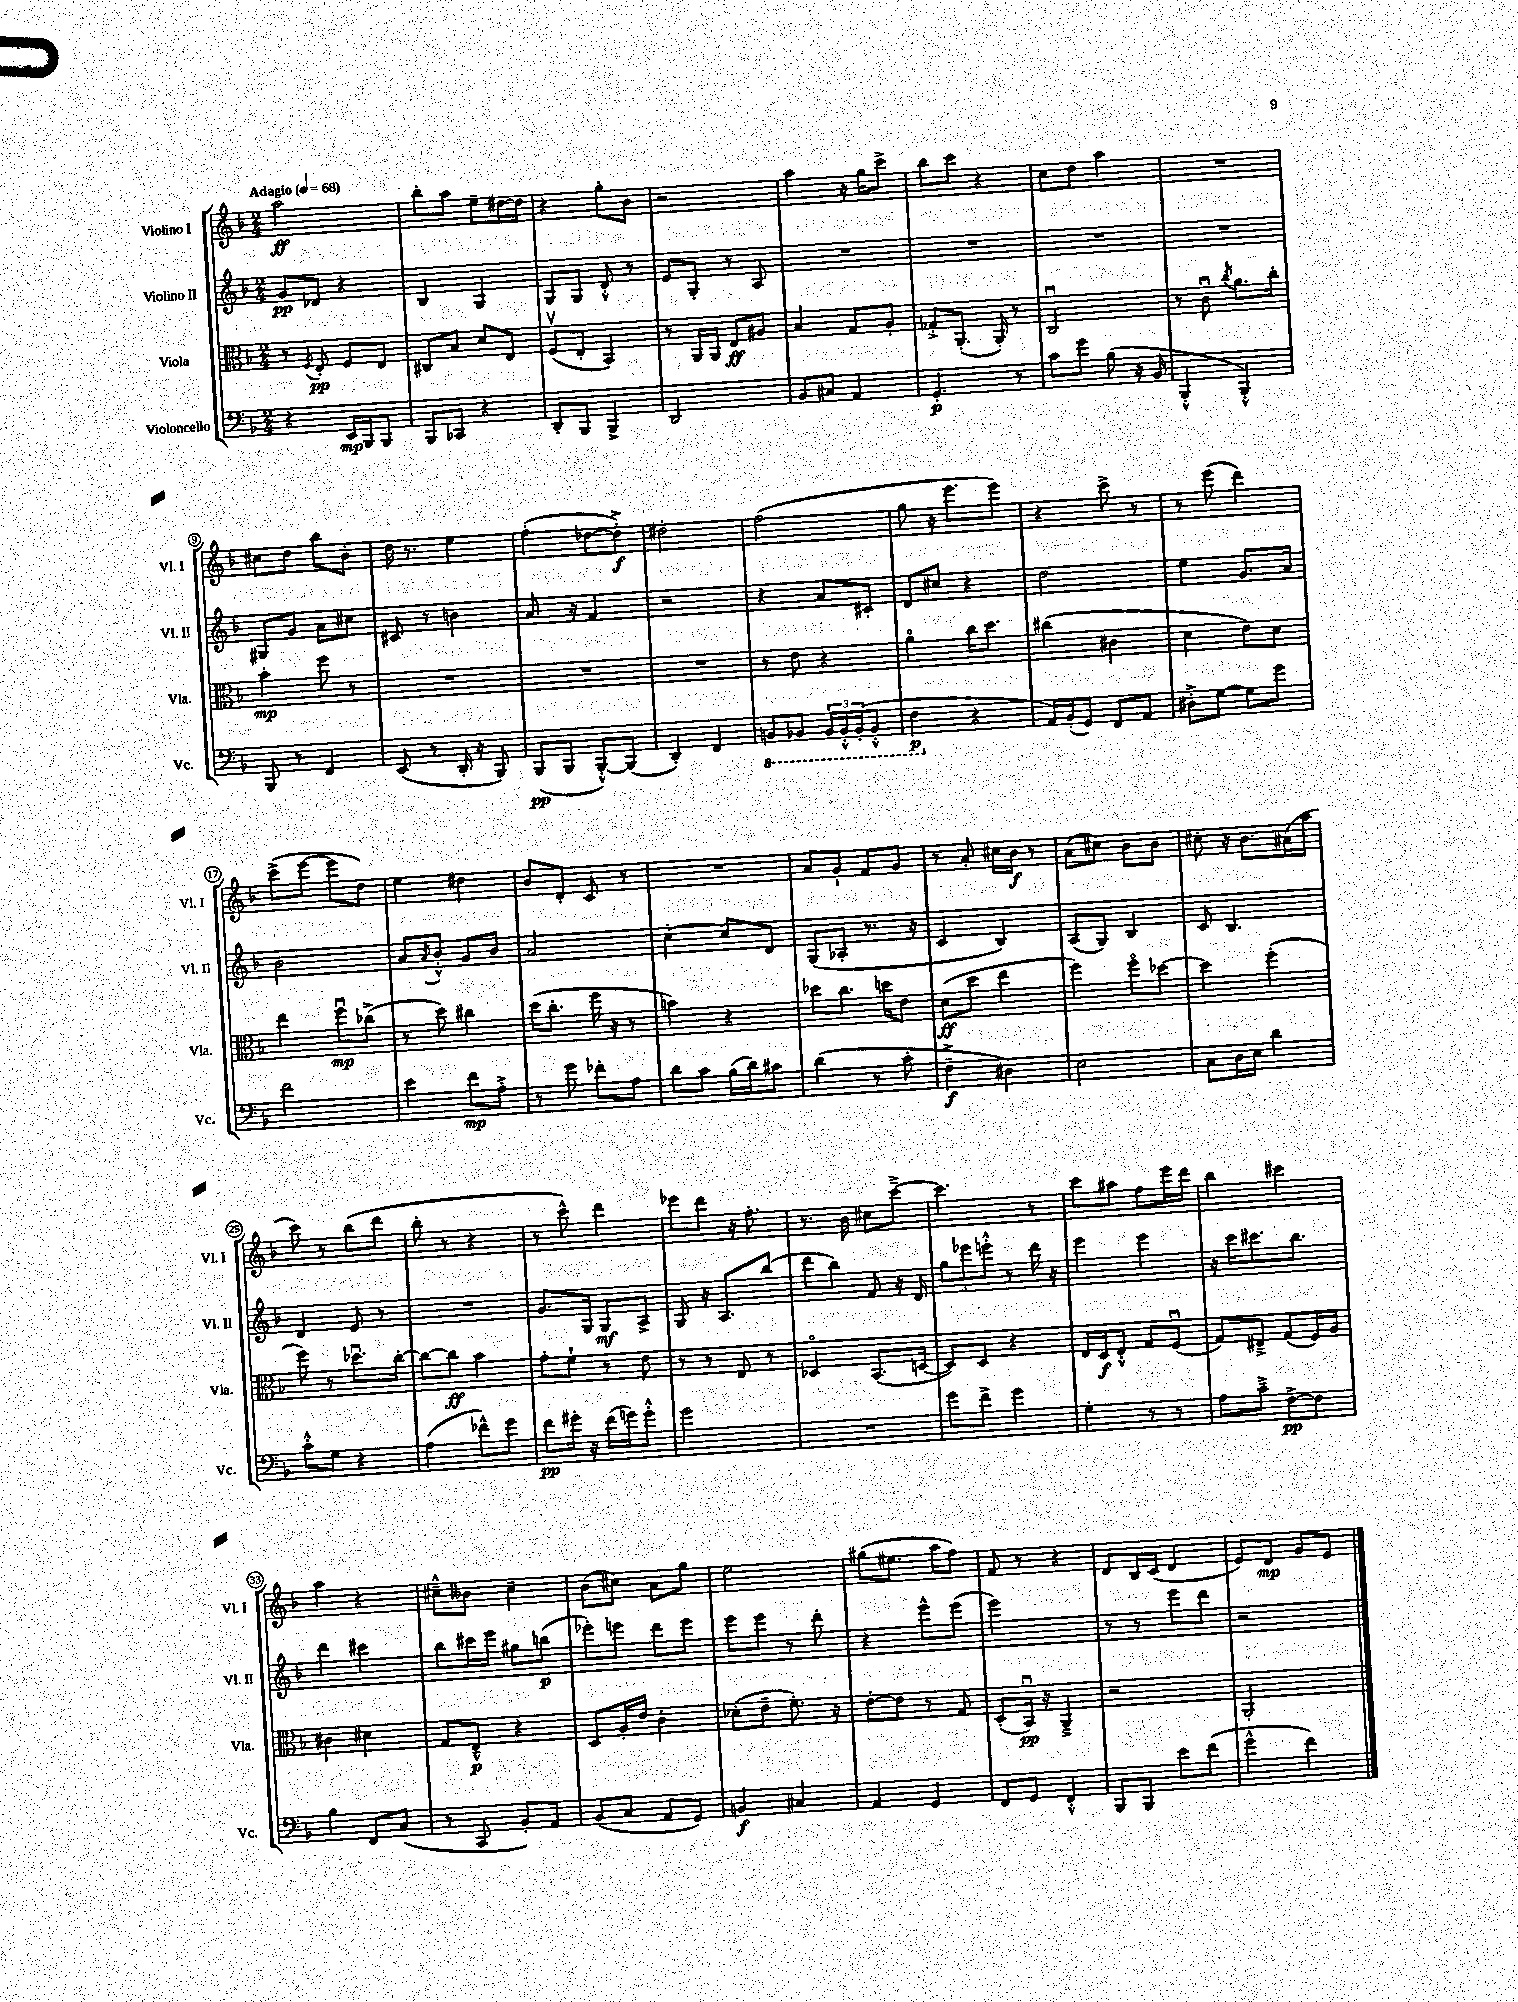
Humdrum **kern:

**kern	**kern	**kern	**kern
*staff4	*staff3	*staff2	*staff1
*clefF4	*clefC3	*clefG2	*clefG2
*k[b-]	*k[b-]	*k[b-]	*k[b-]
*M2/4	*M2/4	*M2/4	*M2/4
*MM68	*MM68	*MM68	*MM68
4r	8r	8g	2aa
.	8qF	.	.
.	8E'	8d-	.
16EE	8F	4r	.
16BBB-	.	.	.
8BBB-	8E	.	.
=	=	=	=
8BBB-	8C#	4B-	8bb-'
8CC-	8B-	.	8aa
4r	8d	4G	8ee~
.	8E	.	[16dd#
.	.	.	16dd#]
=	=	=	=
8DD'	(8Fv	8G	4r
8BBB-	8E'	8G	.
4BBB-^	4BB-)	8d'^^	8gg'
.	.	8r	8b-
=	=	=	=
2DD	8r	8e	2r
.	16AA	8G'	.
.	16AA	.	.
.	8E	8r	.
.	8A#	8A	.
=	=	=	=
8BB-	4B-	2r	4aa
8C#	.	.	.
4AA	8G	.	16r
.	.	.	16gg
.	8A'	.	8ccc^
=	=	=	=
4.GG'	8G-'^	2r	8bb-
.	(8.AA'	.	8ccc
.	.	.	4r
.	16AA')	.	.
8r	8r	.	.
=	=	=	=
8c	2Cu	2r	8cc
8g	.	.	8dd
(8B-	.	.	4aa
16r	.	.	.
16BB-	.	.	.
=	=	=	=
4BBB-'^^	8r	2r	2r
.	8cu	.	.
.	8qcc	.	.
4BBB-'^^)	8.a	.	.
.	16cc'	.	.
=	=	=	=
8BBB-	4b-'	8G#	8cc#
8r	.	8g	8dd
4FF	8ff	8a	8bb-
.	8r	8cc#	8b-'
=	=	=	=
(8EE	2r	8c#	16dd
.	.	.	8.r
8r	.	8r	.
16DD'	.	4b	4ee
16r	.	.	.
8BBB-)	.	.	.
=	=	=	=
(8BBB-	2r	8.a	(4ff'
8BBB-	.	.	.
.	.	16r	.
[8BBB-'^^)	.	4f	[8dd-
(8BBB-]	.	.	8dd-'^])
=	=	=	=
4DD')	2r	2r	2dd#'
4FF	.	.	.
=	=	=	=
8BBB	8r	4r	(2ff
8BBB-	8e	.	.
24BBB-	4r	8a	.
24BBB-'^^	.	.	.
(24BBB-'	.	.	.
8BBB-'^^	.	8c#'	.
=	=	=	=
4FF	4ao	8d	8gg
.	.	8cc#	16r
.	.	.	8.eee
4r	16cc	4r	.
.	8.dd	.	.
.	.	.	8eee)
=	=	=	=
16AA)	(4cc#	2dd	4r
(16BB-'	.	.	.
8GG)	.	.	.
8FF	4c#	.	8ccc^
8AA	.	.	8r
=	=	=	=
8D#'^	4d	4ee	8r
[8G	.	.	(8eee
8G]	8e)	8.g	4ddd)
8g	8d	.	.
.	.	16a	.
=	=	=	=
2f	4ee	2b-	(8ccc^
.	.	.	[8eee
.	8ffu	.	8eee]
.	(8cc-^	.	8dd)
=	=	=	=
4e	8r	8a	4ee
.	.	8qa	.
.	8dd)	8b-'^^	.
8f	4cc#	8g	4dd#
8A'^	.	8b-	.
=	=	=	=
8r	(16dd	2a	8b-
.	8.cc'	.	.
8g	.	.	8d'
8f-'	16ff	.	8c
.	16r	.	.
8A	8r	.	8r
=	=	=	=
8d	4b)	[4cc'	2r
8c	.	.	.
(16B-	4r	8cc]	.
16d)	.	.	.
8c#	.	8d	.
=	=	=	=
(4d	8dd-	(8G	8a
.	8.cc	8A-'	8g`
8r	.	8.r	8f
.	16dd	.	.
8c'	8e	.	8g
.	.	16r	.
=	=	=	=
4F~^	(8d	4c	8r
.	8dd	.	8a'
4D#)	4ee	4B-)	16cc#
.	.	.	16b-
.	.	.	8r
=	=	=	=
2E	4ff)	(8A	(8a
.	.	8G)	8cc#)
.	8ffo	4B-	8b-
.	[8dd-	.	8b-
=	=	=	=
8C	4dd-]	8c	8cc#'
16D	.	4.B-	16r
16E	.	.	8.b-
4d	(4ff'	.	.
.	.	.	(16a#
.	.	.	16aa
=	=	=	=
8c'^^	8ff)	4d	8ccc)
8G	8r	.	8r
4r	8.dd-u	8e	(8bb-
.	.	8r	8ddd
.	[16cc'	.	.
=	=	=	=
(4A	8cc_	2r	8bb-'
.	8cc]	.	8r
8f-^^)	4b-	.	4r
8g	.	.	.
=	=	=	=
8f	8g'	8.g	8r
16g#'	8f`	.	8ccc^^)
16r	.	16G	.
(16f	8r	8G	4ddd
16g)	.	.	.
8g'^^	8e	8A^	.
=	=	=	=
2g	8r	8G	8eee-
.	8r	16r	8ddd
.	.	8.A	.
.	8E	.	16r
.	.	.	8.ff'
.	8r	(8bb-	.
=	=	=	=
2r	4D-o	8ddd	8.r
.	.	8bb-)	.
.	.	.	16b-
.	(8.BB-	8f	8cc#
.	.	16r	[8ccc~^
.	[16D	16d	.
=	=	=	=
8g	8D])	12gg	4.ccc]
.	.	12eee-	.
8f^	8D	.	.
.	.	12eee'^^	.
4g	4r	8r	.
.	.	16ddd	8r
.	.	16r	.
=	=	=	=
4G'	16E	4eee	8ccc
.	16D	.	.
.	8E'^^	.	8aa#
8r	8G	4eee	8ff
8r	(8Fu	.	16eee
.	.	.	16ddd
=	=	=	=
8A	8G)	16r	4bb-
.	.	16ccc	.
8c~^	8E#~^	8.ccc#	.
[8F^	(8G	.	4ccc#
.	.	8.bb-	.
8F]	16F)	.	.
.	16A	.	.
=	=	=	=
4B-	4c#	4ddd	4aa
8FF	4d#	4ccc#	4r
(8C	.	.	.
=	=	=	=
8r	8G	8bb-	8cc#~^^
8CC	8E~^^	16ccc#	8b--
.	.	16eee	.
8BB-')	4r	8gg#	4cc#~
8AA	.	(8bb	.
=	=	=	=
(8BB-	8D	8eee-')	(8b-
8C	16A'	8eee	8cc#)
.	16e	.	.
8AA	4c'	8ddd	8a
8GG)	.	8eee	8gg
=	=	=	=
4BB	(8d-'	8eee	2ee
.	8e~	8eee	.
4C#	8.f')	8r	.
.	.	8ddd'	.
.	16r	.	.
=	=	=	=
4AA	[8e'	4r	(8gg#
.	8e]	.	8.ee#
4GG	8r	8eee^^	.
.	.	.	16aa
.	8G	(8eee	8ff)
=	=	=	=
8FF	(8D'	2eee)	8f
8GG	16BB-u)	.	8r
.	16r	.	.
4FF'^^	4AA~^	.	4r
=	=	=	=
8BBB-	2r	8r	8d
8BBB-	.	8r	16B-
.	.	.	(16c
8e	.	8eee	4d
(8f	.	8ddd	.
=	=	=	=
4g^^	2AA'	2r	8e)
.	.	.	8d
4f)	.	.	8g
.	.	.	8e
==	==	==	==
*-	*-	*-	*-
